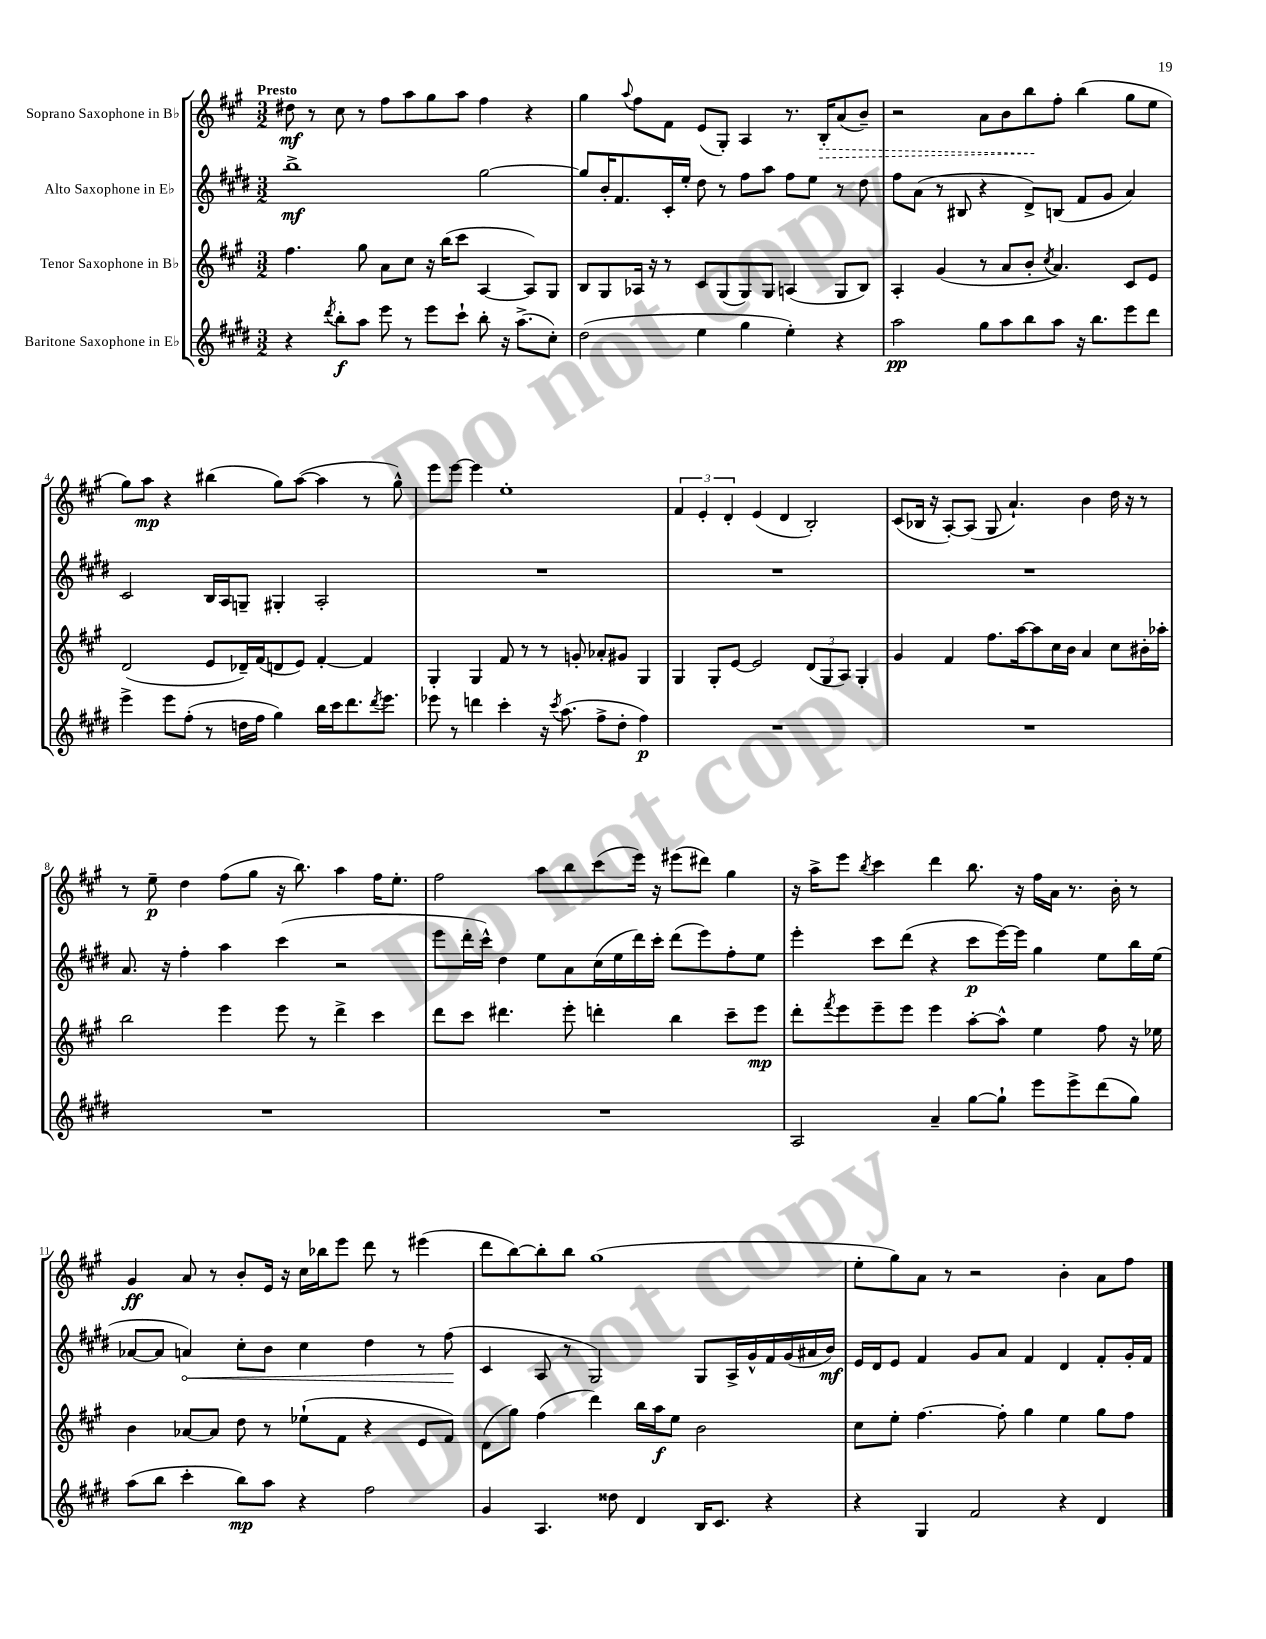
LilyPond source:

<<
\new StaffGroup <<
\new Staff = "s0" \with { instrumentName = "Soprano Saxophone in Bb" } {
    \clef treble \key a \major \numericTimeSignature \time 3/2 \tempo "Presto"
    dis''8\mf r8 cis''8 r8 fis''8 a''8 gis''8 a''8 fis''4 r4 |
    gis''4 \appoggiatura { a''8 } fis''8 fis'8 e'8( gis8-.) a4 r8. \once \override Hairpin.style = #'dashed-line b16-.\> a'8( b'8--) |
    r2 a'8 b'8 b''8\! fis''8-. b''4( gis''8 e''8 |
    gis''8) a''8\mp r4 bis''4( gis''8) a''8~( a''4 r8 gis''8-^) |
    e'''8 e'''8~ e'''4 e''1-. |
    \tuplet 3/2 { fis'4 e'4-. d'4-. } e'4( d'4 b2-.) |
    cis'8( bes16 r16 a8~-.) a8( gis8 a'4.-!) b'4 d''16 r16 r8 |
    r8 e''8--\p d''4 fis''8( gis''8 r16 b''8.) a''4 fis''16 e''8.-. |
    fis''2 a''8 b''8 cis'''8( e'''16) r16 eis'''8( dis'''8) gis''4 |
    r16 a''16-> e'''8 \acciaccatura { b''8 } cis'''4 d'''4 b''8. r16 fis''16 a'16 r8. b'16-. r8 |
    gis'4\ff a'8 r8 b'8-. e'16 r16 cis''16 bes''16 e'''8 d'''8 r8 eis'''4( |
    d'''8 b''8~) b''8-. b''8 gis''1( |
    e''8-. gis''8) a'8 r8 r2 b'4-. a'8 fis''8 \bar "|." |
}
\new Staff = "s1" \with { instrumentName = "Alto Saxophone in Eb" } {
    \clef treble \key e \major \numericTimeSignature \time 3/2
    b''1->\mf gis''2~ |
    gis''8 b'16-. fis'8. cis'16-. e''16-. dis''8 r8 fis''8 a''8 fis''8 e''8 r8 dis''8 |
    fis''8 a'8( r8 bis8 r4 dis'8->) b8( fis'8 gis'8 a'4) |
    cis'2 b16 a16 g8-- gis4-. a2-. |
    R1. |
    R1. |
    R1. |
    a'8. r16 fis''4-. a''4 cis'''4( r2 |
    e'''8 dis'''16-. cis'''16-^) dis''4 e''8 a'8 cis''16( e''16 dis'''16) cis'''16-. dis'''8( e'''8) fis''8-. e''8 |
    e'''4-. cis'''8 dis'''8( r4 cis'''8\p e'''16~) e'''16 gis''4 e''8 b''16 e''16( |
    aes'8~ aes'8 \once \override Hairpin.circled-tip = ##t a'4\<) cis''8-. b'8 cis''4 dis''4 r8 fis''8\!( |
    cis'4 a8 r8 gis2) gis8 a16-> gis'16-^ fis'16 gis'16( ais'16 b'16\mf) |
    e'16 dis'16 e'8 fis'4 gis'8 a'8 fis'4 dis'4 fis'8-. gis'16-. fis'16 \bar "|." |
}
\new Staff = "s2" \with { instrumentName = "Tenor Saxophone in Bb" } {
    \clef treble \key a \major \numericTimeSignature \time 3/2
    fis''4. gis''8 a'8 cis''8 r16 b''16( cis'''8 a4~ a8) gis8 |
    b8 gis8 aes16 r16 r8 cis'8 gis8( gis8) gis8 a4( gis8 b8) |
    a4-. gis'4( r8 a'8 b'8-. \acciaccatura { cis''8 } a'4.) cis'8 e'8 |
    d'2( e'8 des'16--) fis'16( d'8 e'8) fis'4~-. fis'4 |
    gis4-. gis4 fis'8 r8 r8 g'8-. aes'8-. gis'8 gis4 |
    gis4 gis8-. e'8~ e'2 \tuplet 3/2 { d'8( gis8 a8) } gis4-. |
    gis'4 fis'4 fis''8. a''16~ a''8 cis''16 b'16 a'4 cis''8 bis'16-. aes''16-. |
    b''2 e'''4 e'''8 r8 d'''4-> cis'''4 |
    d'''8 cis'''8 dis'''4. e'''8-. d'''4-. b''4 cis'''8-- e'''8\mp |
    d'''8-. \acciaccatura { fis'''8 } e'''8 e'''8-- e'''8 e'''4 a''8~-. a''8-^ e''4 fis''8 r16 ees''16 |
    b'4 aes'8~ aes'8 d''8 r8 ees''8-!( fis'8 r4 e'8 fis'8) |
    d'8( gis''8) fis''4( d'''4) b''16 a''16\f e''8 b'2 |
    cis''8 e''8-. fis''4.~ fis''8-. gis''4 e''4 gis''8 fis''8 \bar "|." |
}
\new Staff = "s3" \with { instrumentName = "Baritone Saxophone in Eb" } {
    \clef treble \key e \major \numericTimeSignature \time 3/2
    r4 \acciaccatura { dis'''8 } b''8-.\f a''8 e'''8 r8 e'''8 cis'''8-! b''8-. r16 a''8.->( cis''8-.) |
    dis''2( e''4 gis''4 e''4-.) r4 |
    a''2\pp gis''8 a''8 b''8 a''8 r16 b''8. e'''8 dis'''8 |
    e'''4-> e'''8 fis''8-.( r8 d''16 fis''16 gis''4) b''16 cis'''16 dis'''8. \acciaccatura { dis'''8 } e'''8. |
    ees'''8 r8 d'''4 cis'''4-. r16 \acciaccatura { cis'''8 } a''8.( fis''8-> dis''8-. fis''4\p) |
    R1. |
    R1. |
    R1. |
    R1. |
    a2 a'4-- gis''8~ gis''8-! e'''8 e'''8-> dis'''8( gis''8) |
    a''8( b''8 cis'''4-. b''8\mp) a''8 r4 fis''2 |
    gis'4 a4. disis''8 dis'4 b16 cis'8. r4 |
    r4 gis4 fis'2 r4 dis'4 \bar "|." |
}
>>
>>
